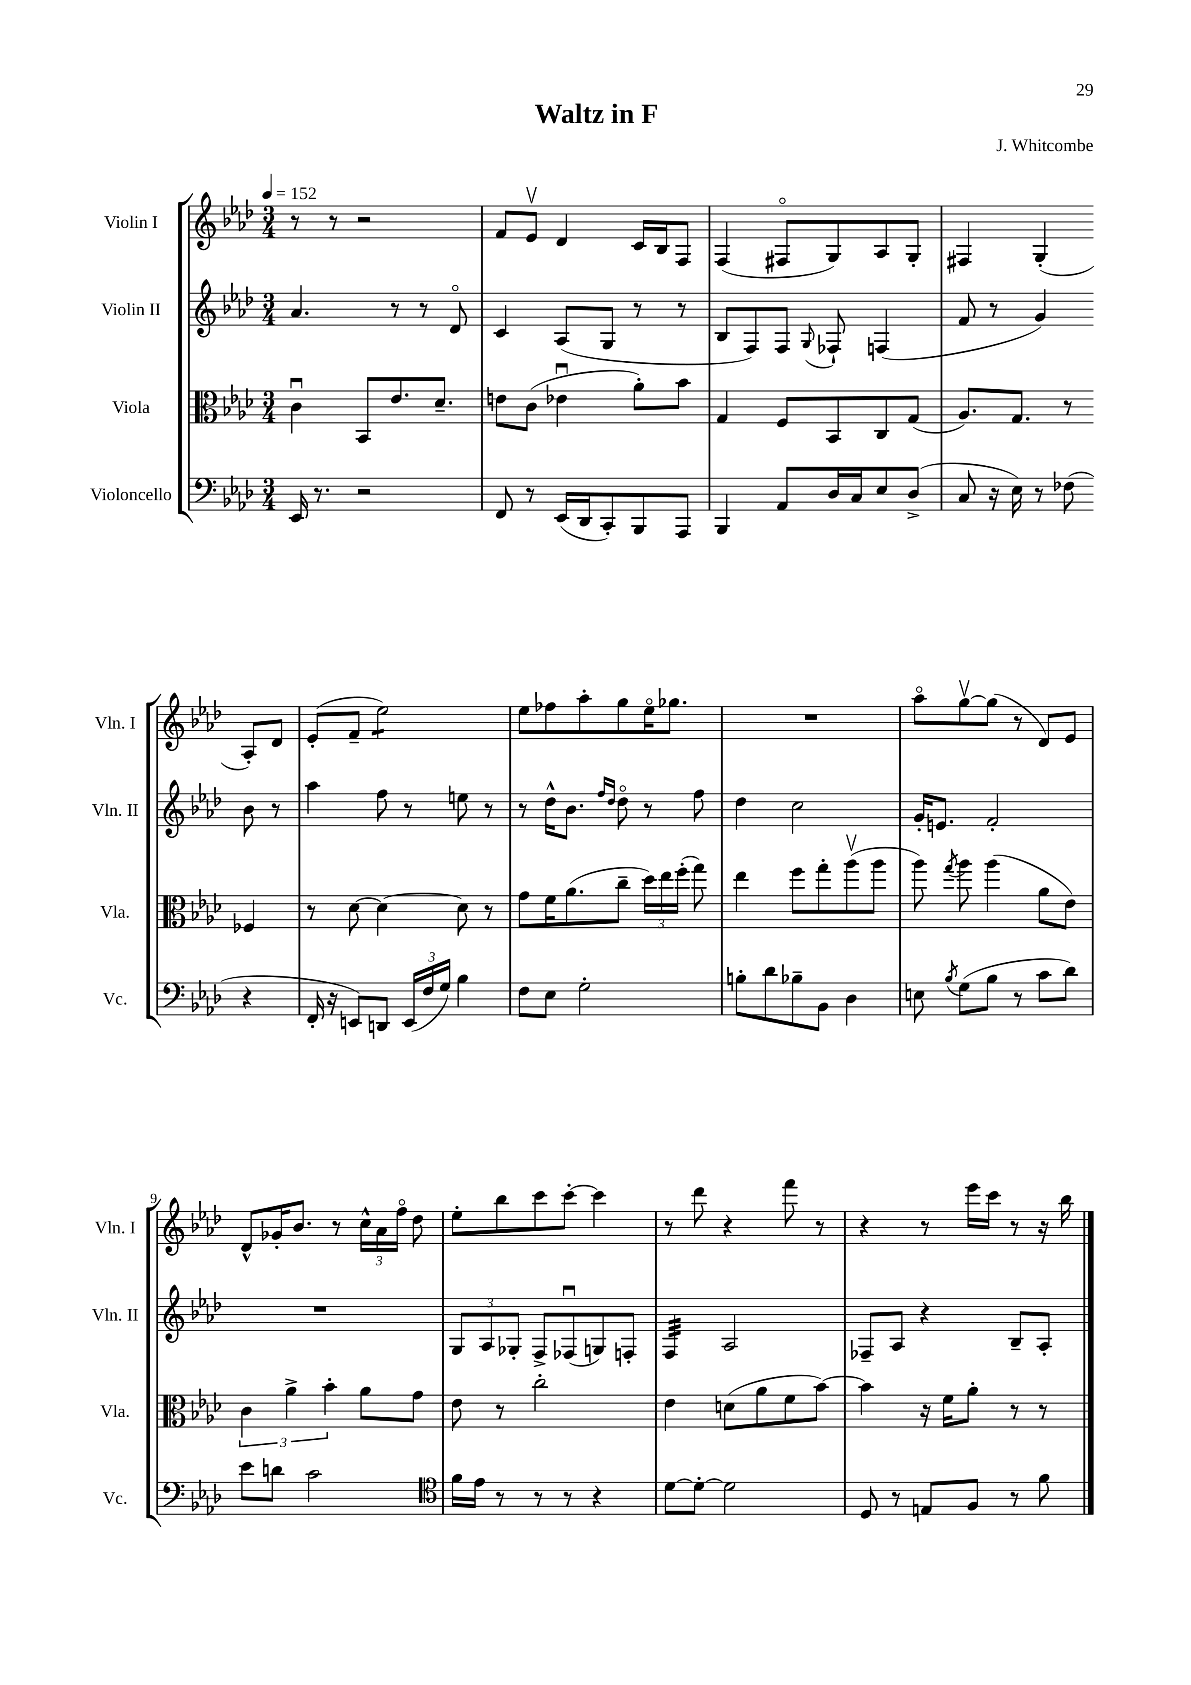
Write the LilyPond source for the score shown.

\header { title = "Waltz in F" composer = "J. Whitcombe" }
<<
\new StaffGroup <<
\new Staff = "s0" \with { instrumentName = "Violin I" shortInstrumentName = "Vln. I" } {
    \clef treble \key aes \major \numericTimeSignature \time 3/4 \tempo 4 = 152
    \autoBeamOff r8 r8 r2 |
    f'8[ ees'8]\upbow des'4 c'16[ bes16 f8] |
    f4( fis8[\flageolet g8) aes8 g8]-. |
    fis4 g4-.( aes8[-.) des'8] |
    ees'8[-.( f'8]-- ees''2:8) |
    ees''8[ fes''8 aes''8-. g''8 ees''16\flageolet ges''8.] |
    R2. |
    aes''8[\flageolet g''8~\upbow g''8]( r8 des'8[) ees'8] |
    des'8[-^ ges'16-. bes'8.] r8 \tuplet 3/2 { c''16[-^ aes'16 f''16]\flageolet } des''8 |
    ees''8[-. bes''8 c'''8 c'''8]~-. c'''4 |
    r8 des'''8 r4 f'''8 r8 |
    r4 r8 ees'''16[ c'''16] r8 r16 bes''16 \bar "|." |
}
\new Staff = "s1" \with { instrumentName = "Violin II" shortInstrumentName = "Vln. II" } {
    \clef treble \key aes \major \numericTimeSignature \time 3/4
    \autoBeamOff aes'4. r8 r8 des'8\flageolet |
    c'4 aes8[( g8] r8 r8 |
    bes8[ f8) f8] \appoggiatura { g8 } fes8-! f4( |
    f'8 r8 g'4) bes'8 r8 |
    aes''4 f''8 r8 e''8 r8 |
    r8 des''16[-^ bes'8.] \grace { f''16[ des''16] } des''8\flageolet r8 f''8 |
    des''4 c''2 |
    g'16[-. e'8.] f'2-. |
    R2. |
    \tuplet 3/2 { g8[ aes8 ges8]-. } f8[-> fes8\downbow( g8) f8]-. |
    f4:32 aes2 |
    fes8[-- aes8] r4 bes8[-- aes8]-. \bar "|." |
}
\new Staff = "s2" \with { instrumentName = "Viola" shortInstrumentName = "Vla." } {
    \clef alto \key aes \major \numericTimeSignature \time 3/4
    \autoBeamOff c'4\downbow bes,8[ ees'8. des'8.]-- |
    e'8[ c'8]( ees'4\downbow aes'8[-.) bes'8] |
    g4 f8[ bes,8 c8 g8]( |
    aes8.[) g8.] r8 fes4 |
    r8 des'8~ des'4~ des'8 r8 |
    g'8[ f'16 aes'8.( c''8]-- \tuplet 3/2 { des''16[) ees''16 f''16]-.( } g''8) |
    ees''4 f''8[ g''8-. aes''8\upbow( aes''8] |
    aes''8) \acciaccatura { g''8 } aes''8 aes''4( aes'8[ ees'8]) |
    \tuplet 3/2 { c'4 aes'4-> bes'4-. } aes'8[ g'8] |
    ees'8 r8 c''2-. |
    ees'4 d'8[( aes'8 f'8 bes'8]~) |
    bes'4 r16 f'16[ aes'8]-. r8 r8 \bar "|." |
}
\new Staff = "s3" \with { instrumentName = "Violoncello" shortInstrumentName = "Vc." } {
    \clef bass \key aes \major \numericTimeSignature \time 3/4
    \autoBeamOff ees,16 r8. r2 |
    f,8 r8 ees,16[( des,16 c,8-.) bes,,8 aes,,8] |
    bes,,4 aes,8[ des16 c16 ees8 des8]->( |
    c8 r16 ees16) r8 fes8( r4 |
    f,16-. r16 e,8[) d,8] \tuplet 3/2 { e,16[( f16 g16]) } bes4 |
    f8[ ees8] g2-. |
    b8[-. des'8 bes8-- bes,8] des4 |
    e8 \acciaccatura { bes8 } g8[( bes8] r8 c'8[ des'8]) |
    ees'8[ d'8] c'2 |
    \clef tenor f'16[ ees'16] r8 r8 r8 r4 |
    des'8[~ des'8]~-. des'2 |
    des8 r8 e8[ f8] r8 f'8 \bar "|." |
}
>>
>>
